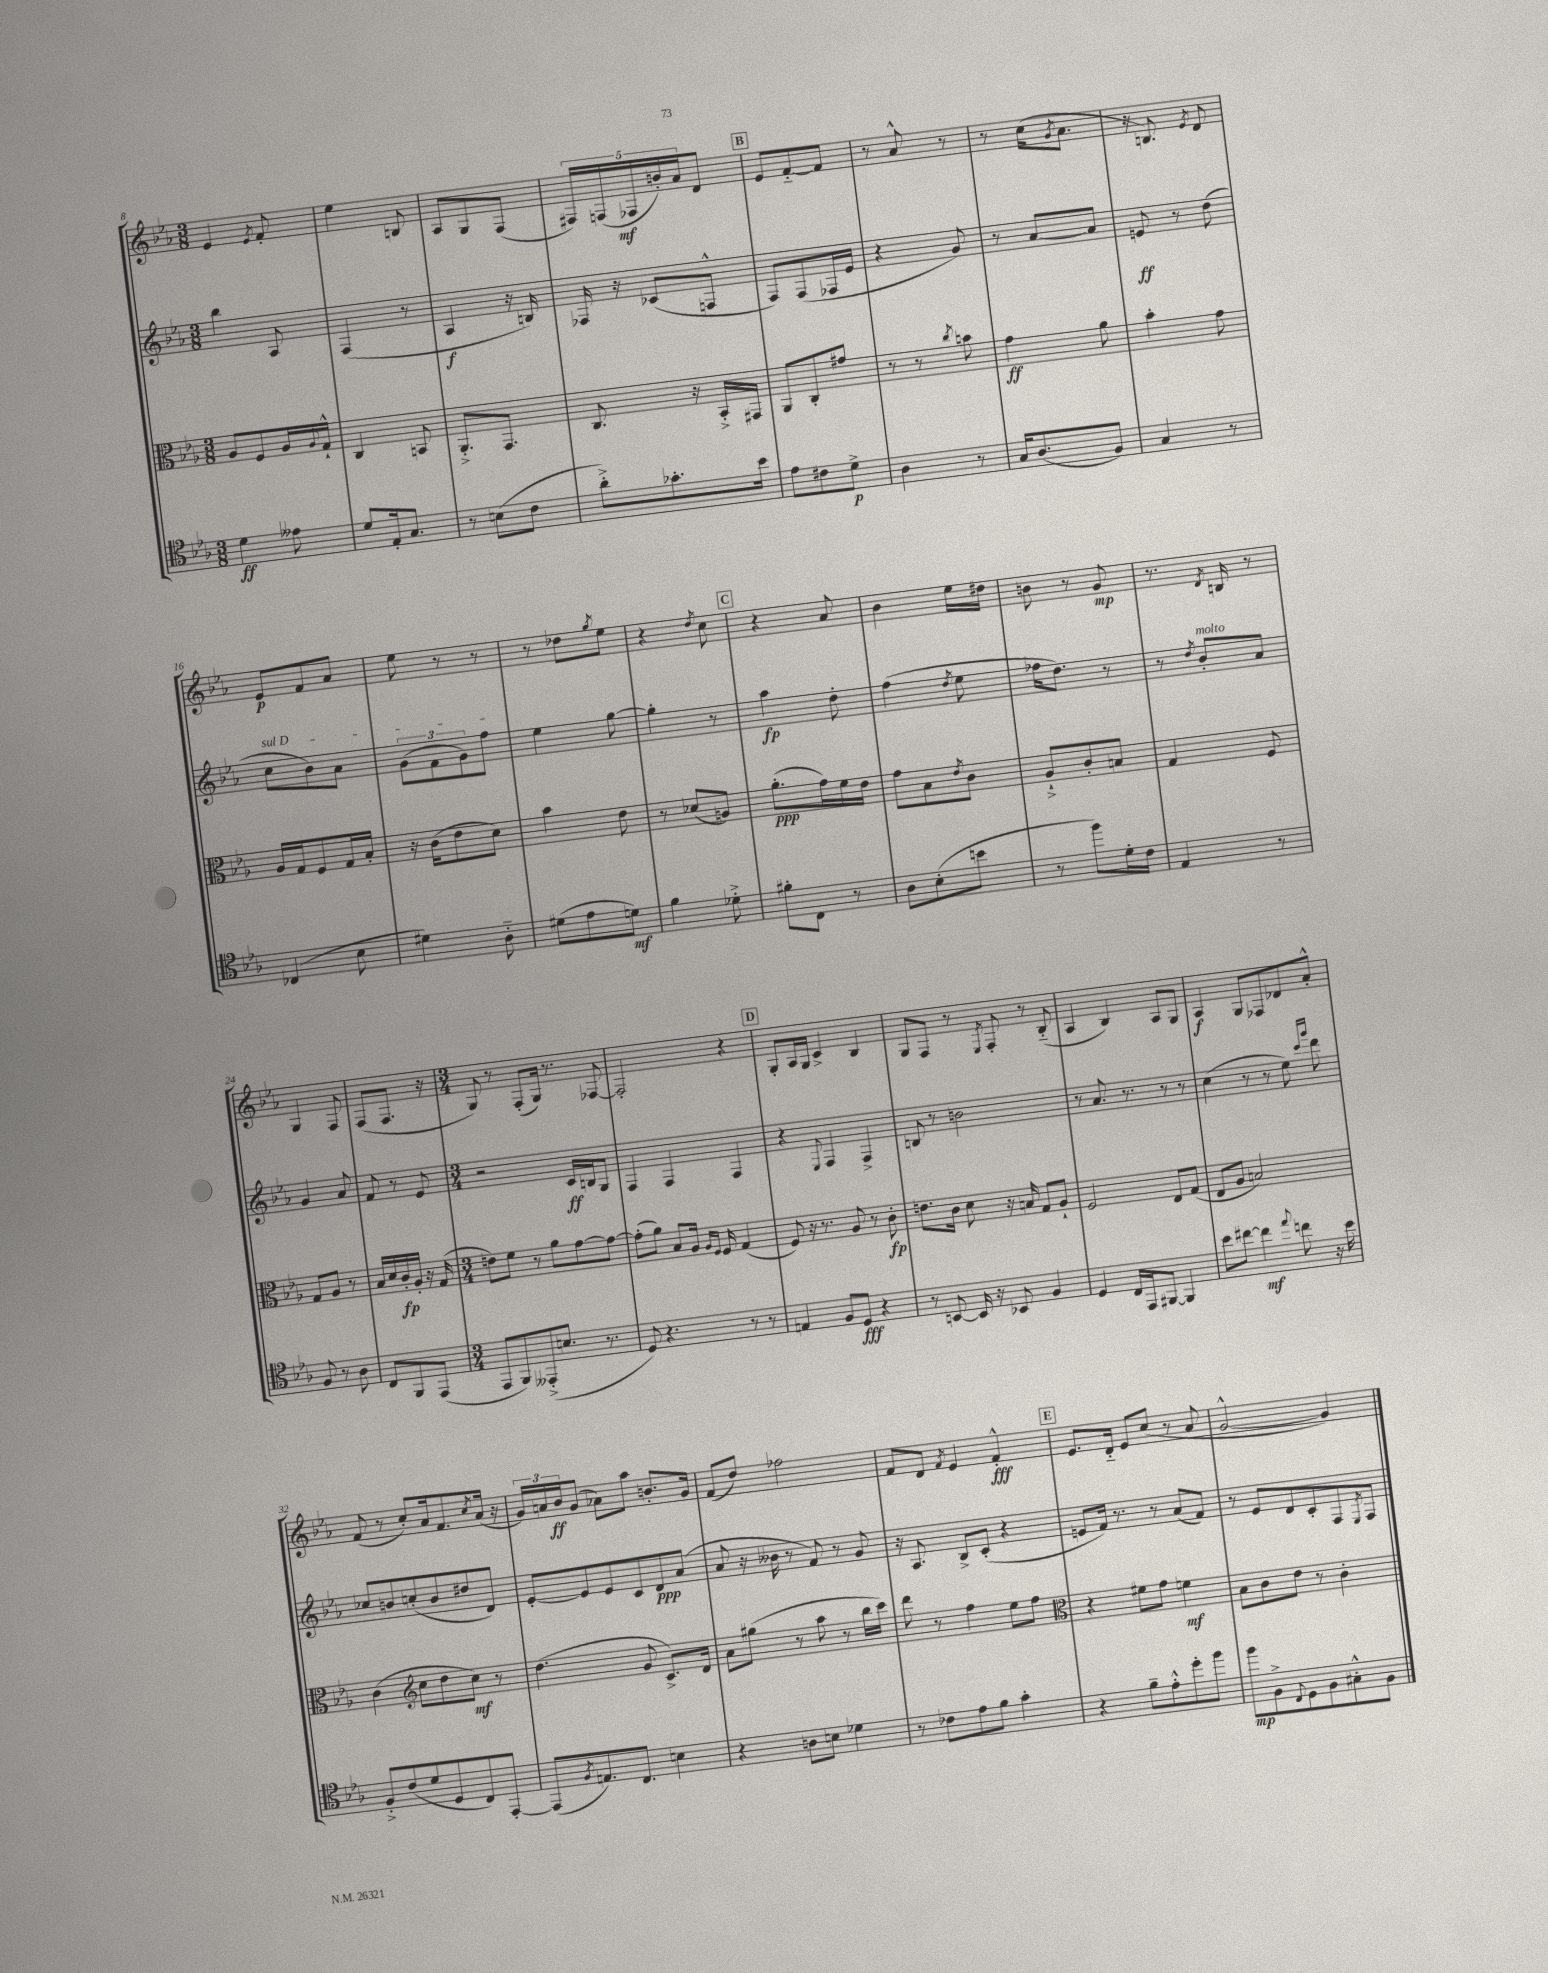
<<
\new StaffGroup <<
\new Staff = "s0" {
    \clef treble \key ees \major \numericTimeSignature \time 3/8
    ees'4 \acciaccatura { ees'8 } f'8-. |
    ees''4 b8 |
    aes8 g8 f8( |
    \tuplet 5/4 { fis16) f16( fes16\mf b'16-.) aes'16 } d'8 |
    \mark \markup { \box "B" } ees'8 f'8~-_ f'8 |
    r8 aes'8-^ r8 |
    r8 c''16( \acciaccatura { g'8 } aes'8. |
    r16 b8.) \acciaccatura { ees'8 } d'8 |
    ees'8\p f'8 aes'8 |
    ees''8 r8 r8 |
    r8 des''8 \acciaccatura { g''8 } ees''8 |
    r4 \acciaccatura { d''8 } c''8 |
    \mark \markup { \box "C" } r4 aes'8 |
    bes'4 ees''16 dis''16 |
    b'8 r8 g'8\mp |
    r8. \acciaccatura { d'8 } b16 r8 |
    g4 f8 |
    f8( f8. r16 |
    \numericTimeSignature \time 3/4 g8) r8 f8-.( g16) r8. fes8~ |
    fes2-. r4 |
    \mark \markup { \box "D" } g8-. aes16 g16 c'4-> bes4 |
    g8 f8 r8 \acciaccatura { ees8 } f8-. r8 bes8-_( |
    aes4 bes4) aes8 g8 |
    aes4\f g8 fes8 des'8 aes'8-.-^ |
    f'8( r8 c''8-.) aes'16 f'8. \acciaccatura { c''8 } aes'16( r16 |
    \tuplet 3/2 { g'16) a'16 bes'16\ff } g'8( aes'8) aes''8 b'8.-. g'16 |
    f'8( d''8) fes''2 |
    f'8 d'8 \acciaccatura { f'8 } ees'4 f'4-.-^\fff |
    \mark \markup { \box "E" } ees'8. d'16-_ ees'8 c''8( r8 aes'8 |
    g'2~-^ g'4) \bar "|." |
}
\new Staff = "s1" {
    \clef treble \key ees \major \numericTimeSignature \time 3/8
    bes''4 aes8 |
    f4( r8 |
    aes4\f r16 b16) |
    fes16 r16 ces'8( f8-^ |
    \mark \markup { \box "B" } f8) f8( fes16 ees'16 |
    r4 g'8) |
    r8 aes'8~ aes'8 |
    e'8\ff r8 d''8( |
    \once \override TextSpanner.bound-details.left.text = \markup { \italic "sul D" } c''8\startTextSpan bes'8) aes'8 |
    \tuplet 3/2 { g'8( f'8 g'8) } f''8\stopTextSpan |
    ees''4 g''8~ |
    g''4-. r8 |
    \mark \markup { \box "C" } aes''4\fp d''8-. |
    f''4( \acciaccatura { d''8 } ees''8 |
    fes''16 d''8.) r8 |
    r8 \acciaccatura { d''8 } bes'8-.^\markup { \italic "molto" } aes'8 |
    g'4 aes'8 |
    f'8 r8 ees'8 |
    \numericTimeSignature \time 3/4 r2 c'16\ff b16 g8 |
    f4 f4 f4 |
    \mark \markup { \box "D" } r4 \appoggiatura { ees8 } f4 f4-> |
    b8 r8 b'2 |
    r8 aes'8. r8. r8 r8 |
    c''4( r8 r8 ees''8) \grace { c'''16 g'''16 } d'''8 |
    ces''8 b'8 c''8-.( b'8 dis''8 d'8) |
    ees'8~-. ees'8 ees'8 c'8 d'8\ppp aes'8( |
    aes'8 r16 beses'16 r8 f'8) r8 g'8 |
    r16 aes8. bes8-> c'8-.( r4 |
    \mark \markup { \box "E" } e'8 f'16) r8. r8 aes'8( f'8) |
    r8 ees'8 d'8 c'8-. f8 \acciaccatura { ees8 } f8 \bar "|." |
}
\new Staff = "s2" {
    \clef alto \key ees \major \numericTimeSignature \time 3/8
    aes8 f8 aes16 \appoggiatura { aes8 } g16-!-^ |
    c4 b,8 |
    aes,8.-.-> g,8. |
    c8. r16 bes,16-.-> gis,16 |
    \mark \markup { \box "B" } aes,8 c8-. gis'8 |
    r8 r8 \acciaccatura { c''8 } b'8 |
    g'4\ff aes'8 |
    bes'4-. g'8 |
    aes16 g16 f8 g16 bes16-. |
    r16 c'16( ees'8 d'8) |
    bes'4 ees'8 |
    r8 des'8( a8) |
    \mark \markup { \box "C" } aes'8.-.\ppp( g'16) f'16 ees'16 |
    g'8 bes8 \acciaccatura { ees'8 } c'8 |
    aes8-!-> c'8-. b8 |
    g4 f8 |
    g8 aes8 r8 |
    bes16 d'16 c'16-.\fp aes16-. r16 g16( |
    \numericTimeSignature \time 3/4 e'8) f'8 r8 aes'8 g'8~ g'8~ |
    g'8-.( aes'8) bes8 aes16 \grace { aes16 f16 } f16 g4( |
    \mark \markup { \box "D" } f8) r16 r8. aes8 r8 c'8-.\fp |
    e'8. c'16 d'8 r16 b16 g8 aes8-! |
    f2 ees8 g8( |
    ees8 aes8 b2) |
    c'4( \clef treble c''8 d''8 c''8\mf) r8 |
    d''4.( g'8 c'8.->) d'16 |
    aes'8 gis''8( r8 aes''8 r8 bes''16 c'''16) |
    d'''8 r8 f''4 ees''8 f''8 |
    \mark \markup { \box "E" } \clef alto r4 fis'8 g'8 f'4\mf |
    bes8 c'8 ees'8 r8 c'4-. \bar "|." |
}
\new Staff = "s3" {
    \clef tenor \key ees \major \numericTimeSignature \time 3/8
    d'4\ff eeses'8 |
    d'8 ees16-. g8. |
    r8 b8( c'8 |
    aes'8-.->) ges'8.-. bes'16 |
    \mark \markup { \box "B" } ees'8 cis'8 d'8->\p |
    aes4 r8 |
    g16 aes8.( f8) |
    g4 r8 |
    ces4( bes8 |
    dis'4) aes8-_ |
    dis'8( ees'8 d'8\mf) |
    f'4 des'8-.-> |
    \mark \markup { \box "C" } fis'8-. c8 r8 |
    aes8 bes8-.( b'8 |
    r8 f''8) d'16-. c'16 |
    ees4 r8 |
    f8 r8 aes8 |
    c8 f,8 ees,8( |
    \numericTimeSignature \time 3/4 ees,8 f,8) eeses,8-.->( b8. r8. |
    d8) r4. r8 r8 |
    \mark \markup { \box "D" } e4 f8 d8\fff r4 |
    r8 b,8~ b,16 r16 bes,8 f4 |
    d4 c16 ees,16 fis,8~ fis,4 |
    bes'8 cis''8~ cis''4\mf \appoggiatura { ees''8 } c''8 r16 bes'16 |
    f8-.-> c'8( d'8 d8 c8) ees,8~-. |
    ees,8( \acciaccatura { f8 } e8.) c8. b4 |
    r4 a8 b8 des'4 |
    r8 ces'8 ees'8 f'8 g'4-. |
    \mark \markup { \box "E" } r4 f'8-- ees'8-.-^ d''8-. f''8 |
    f''8\mp f8-> \appoggiatura { c8 } d8 f8 gis8-.-^ f8 \bar "|." |
}
>>
>>
\layout { \context { \Score currentBarNumber = #8 } }
